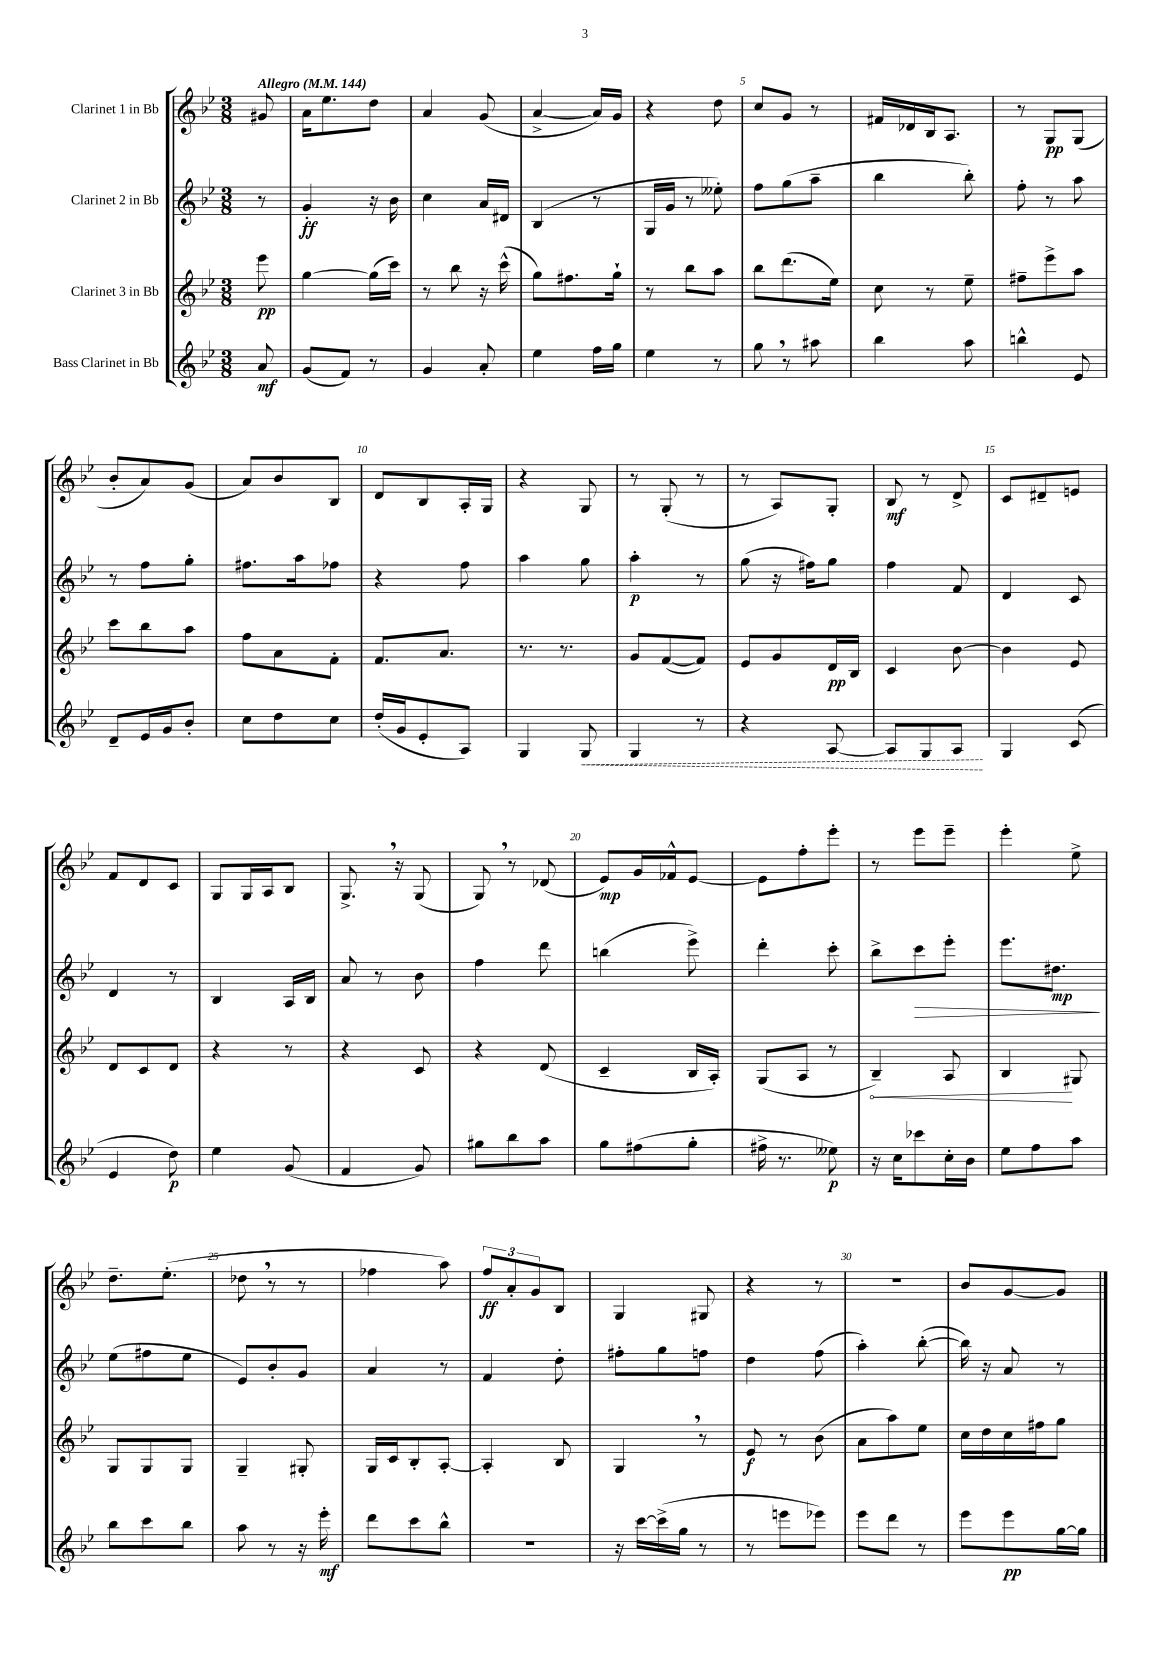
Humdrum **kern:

**kern	**dynam	**kern	**dynam	**kern	**dynam	**kern	**dynam
*part4	*part4	*part3	*part3	*part2	*part2	*part1	*part1
*staff4	*staff4	*staff3	*staff3	*staff2	*staff2	*staff1	*staff1
*I"Bass Clarinet in Bb	*	*I"Clarinet 3 in Bb	*	*I"Clarinet 2 in Bb	*	*I"Clarinet 1 in Bb	*
*clefG2	*	*clefG2	*	*clefG2	*	*clefG2	*
*k[b-e-]	*	*k[b-e-]	*	*k[b-e-]	*	*k[b-e-]	*
*M3/8	*	*M3/8	*	*M3/8	*	*M3/8	*
*MM144	*	*MM144	*	*MM144	*	*MM144	*
=	=	=	=	=	=	=	=
!	!	!	!	!	!	!LO:TX:a:B:t=Allegro	!
8a/	mf	8eee-\	pp	8r	.	8g#X/	.
=1	=1	=1	=1	=1	=1	=1	=1
(8g/L	.	[4gg\	.	4g'/	ff	16a\KL	.
.	.	.	.	.	.	8.ee-\	.
8f/J)	.	.	.	.	.	.	.
8r	.	(16gg\LL]	.	16r	.	8dd\J	.
.	.	16ccc\JJ)	.	16b-\	.	.	.
=2	=2	=2	=2	=2	=2	=2	=2
4g/	.	8r	.	4cc\	.	4a/	.
.	.	8bb-\	.	.	.	.	.
8a'/	.	16r	.	16a/LL	.	(8g/	.
.	.	(16ccc^^\	.	16d#X/JJ	.	.	.
=3	=3	=3	=3	=3	=3	=3	=3
4ee-\	.	8gg\L)	.	(4B-/	.	[4a^/	.
.	.	8.ff#X\	.	.	.	.	.
16ff\LL	.	.	.	8r	.	16a/LL])	.
16gg\JJ	.	16gg`\Jk	.	.	.	16g/JJ	.
=4	=4	=4	=4	=4	=4	=4	=4
4ee-\	.	8r	.	16G/LL	.	4r	.
.	.	.	.	16g/JJ	.	.	.
.	.	8bb-\L	.	8r	.	.	.
8r	.	8aa\J	.	8ee--X'\)	.	8dd\	.
=5	=5	=5	=5	=5	=5	=5	=5
8gg,\	.	8bb-\L	.	8ff\L	.	8cc/L	.
8r	.	(8.ddd\	.	(8gg\	.	8g/J	.
8aa#X\	.	.	.	8aa~\J	.	8r	.
.	.	16ee-\Jk)	.	.	.	.	.
=6	=6	=6	=6	=6	=6	=6	=6
4bb-\	.	8cc\	.	4bb-\	.	16f#X/LL	.
.	.	.	.	.	.	16d-X/	.
.	.	8r	.	.	.	16B-/J	.
.	.	.	.	.	.	8.A/J	.
8aa\	.	8ee-~\	.	8bb-'\)	.	.	.
=7	=7	=7	=7	=7	=7	=7	=7
4bbn^^\	.	8ff#X~\L	.	8ff'\	.	8r	.
.	.	8eee-^\	.	8r	.	8G/L	pp
8e-/	.	8aa\J	.	8aa\	.	(8G/J	.
!!LO:LB:g=z
=8	=8	=8	=8	=8	=8	=8	=8
8d~/L	.	8ccc\L	.	8r	.	8b-'/L	.
16e-/L	.	8bb-\	.	8ff\L	.	8a/)	.
16g/J	.	.	.	.	.	.	.
8b-'/J	.	8aa\J	.	8gg'\J	.	(8g/J	.
=9	=9	=9	=9	=9	=9	=9	=9
8cc\L	.	8ff\L	.	8.ff#X\L	.	8a/L)	.
8dd\	.	8a\	.	.	.	8b-/	.
.	.	.	.	16aa\k	.	.	.
8cc\J	.	8f'\J	.	8ff-X\J	.	8B-/J	.
=10	=10	=10	=10	=10	=10	=10	=10
(16dd'/LL	.	8.f/L	.	4r	.	8d/L	.
16g/J	.	.	.	.	.	.	.
8e-'/	.	.	.	.	.	8B-/	.
.	.	8.a/J	.	.	.	.	.
8A/J)	.	.	.	8ff\	.	16A'/L	.
.	.	.	.	.	.	16G/JJ	.
=11	=11	=11	=11	=11	=11	=11	=11
4G/	.	8.r	.	4aa\	.	4r	.
.	.	8.r	.	.	.	.	.
!	!LO:HP:b	!	!	!	!	!	!
8G/	<	.	.	8gg\	.	8G/	.
=12	=12	=12	=12	=12	=12	=12	=12
4G/	.	8g/L	.	4aa'\	p	8r	.
.	.	([8f/	.	.	.	(8G'/	.
8r	.	8f/J])	.	8r	.	8r	.
=13	=13	=13	=13	=13	=13	=13	=13
4r	.	8e-/L	.	(8gg\	.	8r	.
.	.	8g/	.	16r	.	8A/L)	.
.	.	.	.	16ff#X\KL)	.	.	.
[8A/	.	16d/L	pp	8gg\J	.	8G'/J	.
.	.	16B-/JJ	.	.	.	.	.
=14	=14	=14	=14	=14	=14	=14	=14
8A/L]	.	4c/	.	4ff\	.	8B-/	mf
8G/	.	.	.	.	.	8r	.
8A/J	.	[8b-\	.	8f/	.	8d^/	.
.	[	.	.	.	.	.	.
=15	=15	=15	=15	=15	=15	=15	=15
4G/	.	4b-\]	.	4d/	.	8c/L	.
.	.	.	.	.	.	8d#X~/	.
(8c/	.	8e-/	.	8c/	.	8en/J	.
!!LO:LB:g=z
=16	=16	=16	=16	=16	=16	=16	=16
4e-/	.	8d/L	.	4d/	.	8f/L	.
.	.	8c/	.	.	.	8d/	.
8dd\)	p	8d/J	.	8r	.	8c/J	.
=17	=17	=17	=17	=17	=17	=17	=17
4ee-\	.	4r	.	4B-/	.	8G/L	.
.	.	.	.	.	.	16G/L	.
.	.	.	.	.	.	16A/J	.
(8g/	.	8r	.	16A/LL	.	8B-/J	.
.	.	.	.	16B-/JJ	.	.	.
=18	=18	=18	=18	=18	=18	=18	=18
4f/	.	4r	.	8a/	.	8.G^,/	.
.	.	.	.	8r	.	.	.
.	.	.	.	.	.	16r	.
8g/)	.	8c/	.	8b-\	.	(8G/	.
=19	=19	=19	=19	=19	=19	=19	=19
8gg#X\L	.	4r	.	4ff\	.	8G,/)	.
8bb-\	.	.	.	.	.	8r	.
8aa\J	.	(8d/	.	8ddd\	.	(8d-X/	.
=20	=20	=20	=20	=20	=20	=20	=20
8gg\L	.	4c~/	.	(4bbn\	.	8e-/L)	mp
(8ff#X\	.	.	.	.	.	16g/L	.
.	.	.	.	.	.	16f-X^^/J	.
8gg'\J	.	16B-/LL	.	8eee-^\)	.	[8e-/J	.
.	.	16A'/JJ)	.	.	.	.	.
=21	=21	=21	=21	=21	=21	=21	=21
16ff#X^\	.	(8G/L	.	4ddd'\	.	8e-\L]	.
8.r	.	.	.	.	.	.	.
.	.	8A/J	.	.	.	8ff'\	.
8ee--X\)	p	8r	.	8ccc'\	.	8eee-'\J	.
=22	=22	=22	=22	=22	=22	=22	=22
!	!	!	!LO:HP:b	!	!	!	!
16r	.	4B-~/)	<	8bb-^\L	.	8r	.
16cc\KL	.	.	.	.	.	.	.
!	!	!	!	!	!LO:HP:b	!	!
8ccc-X\	.	.	.	8ccc\	>	8eee-\L	.
16cc'\L	.	8A/	.	8eee-'\J	.	8eee-~\J	.
16b-\JJ	.	.	.	.	.	.	.
=23	=23	=23	=23	=23	=23	=23	=23
8ee-\L	.	4B-/	.	8.eee-\L	.	4eee-'\	.
8ff\	.	.	.	.	.	.	.
.	.	.	.	8.dd#X\J	mp	.	.
8aa\J	.	8G#X/	[	.	.	8ee-^\	.
.	.	.	.	.	]	.	.
!!LO:LB:g=z
=24	=24	=24	=24	=24	=24	=24	=24
8bb-\L	.	8G/L	.	(8ee-\L	.	8.dd~\L	.
8ccc\	.	8G/	.	8ff#X\	.	.	.
.	.	.	.	.	.	(8.ee-'\J	.
8bb-\J	.	8G/J	.	8ee-\J	.	.	.
=25	=25	=25	=25	=25	=25	=25	=25
8aa\	.	4G~/	.	8e-/L)	.	8dd-X,\	.
8r	.	.	.	8b-'/	.	8r	.
16r	.	8G#X'/	.	8g/J	.	8r	.
16eee-'\	mf	.	.	.	.	.	.
=26	=26	=26	=26	=26	=26	=26	=26
8ddd\L	.	16G/LL	.	4a/	.	4ff-X\	.
.	.	16c/J	.	.	.	.	.
8ccc\	.	8B-'/	.	.	.	.	.
8bb-^^\J	.	[8A'/J	.	8r	.	8aa\)	.
=27	=27	=27	=27	=27	=27	=27	=27
4.r	.	4A'/]	.	4f/	.	12ff/L	ff
.	.	.	.	.	.	12a'/	.
.	.	.	.	.	.	12g/	.
.	.	8B-/	.	8dd'\	.	8B-/J	.
=28	=28	=28	=28	=28	=28	=28	=28
16r	.	4G,/	.	8ff#X'\L	.	4G/	.
[16ccc\LL	.	.	.	.	.	.	.
(16ccc^\]	.	.	.	8gg\	.	.	.
16gg\JJ	.	.	.	.	.	.	.
8r	.	8r	.	8ffn\J	.	8G#X/	.
=29	=29	=29	=29	=29	=29	=29	=29
8r	.	8e-/	f	4dd\	.	4r	.
8eeen\L	.	8r	.	.	.	.	.
8eee-X\J)	.	(8b-\	.	(8ff\	.	8r	.
=30	=30	=30	=30	=30	=30	=30	=30
8eee-\L	.	8a\L	.	4aa'\)	.	4.r	.
8ddd\J	.	8aa\)	.	.	.	.	.
8r	.	8ee-\J	.	([8bb-'\	.	.	.
=31	=31	=31	=31	=31	=31	=31	=31
8eee-\L	.	16cc\LL	.	16bb-\])	.	8b-/L	.
.	.	16dd\	.	16r	.	.	.
8eee-\	pp	16cc\	.	8a/	.	[8g/	.
.	.	16ff#X\J	.	.	.	.	.
[16gg\L	.	8gg\J	.	8r	.	8g/J]	.
16gg\JJ]	.	.	.	.	.	.	.
==	==	==	==	==	==	==	==
*-	*-	*-	*-	*-	*-	*-	*-
